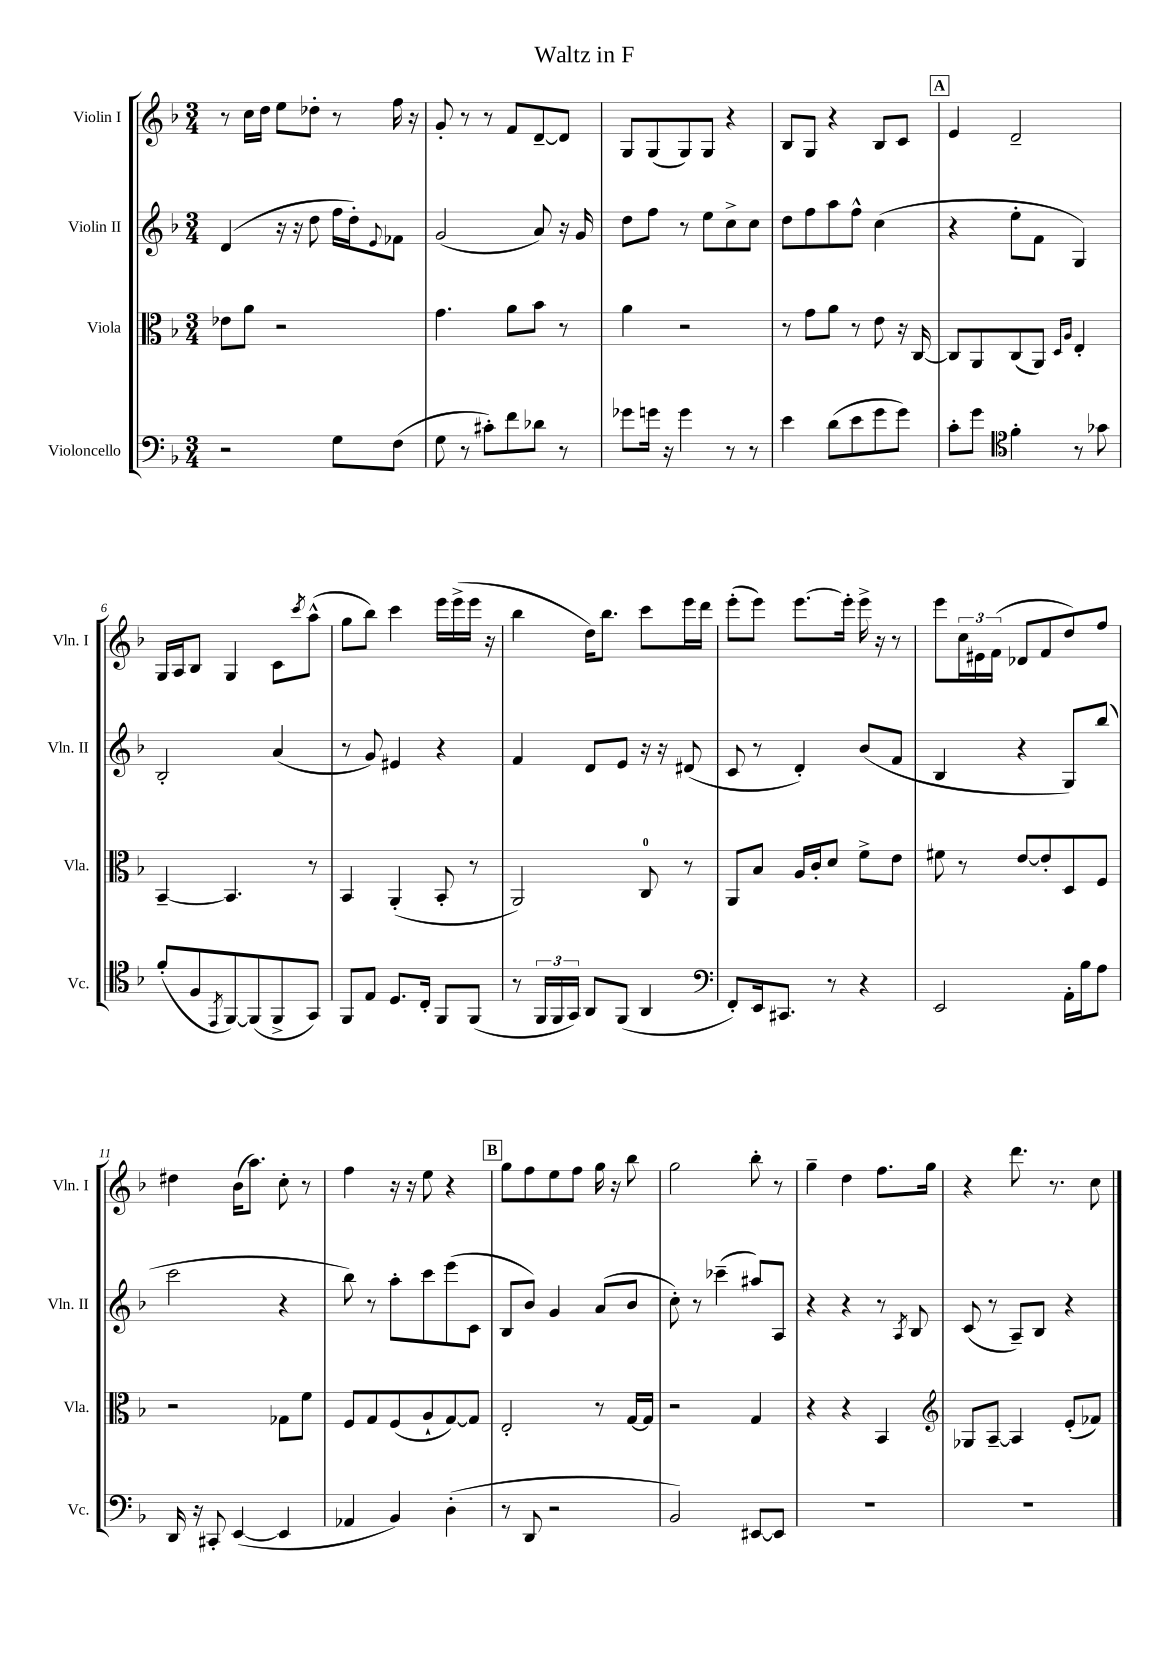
\header { title = "Waltz in F" }
<<
\new StaffGroup <<
\new Staff = "s0" \with { instrumentName = "Violin I" shortInstrumentName = "Vln. I" } {
    \clef treble \key f \major \numericTimeSignature \time 3/4
    r8 c''16 d''16 e''8 des''8-. r8 f''16 r16 |
    g'8-. r8 r8 f'8 d'8~-- d'8 |
    g8 g8( g8) g8 r4 |
    bes8 g8 r4 bes8 c'8 |
    \mark \markup { \box "A" } e'4 d'2-- |
    g16 a16 bes8 g4 c'8 \acciaccatura { c'''8 } a''8-^( |
    g''8 bes''8) c'''4 e'''16 e'''16->( e'''16 r16 |
    bes''4 d''16) bes''8. c'''8 e'''16 d'''16 |
    e'''8-.( e'''8) e'''8.~ e'''16-. e'''16-> r16 r8 |
    e'''8 \tuplet 3/2 { c''16 eis'16 f'16( } des'8 f'8 d''8) f''8 |
    dis''4 bes'16( a''8.) c''8-. r8 |
    f''4 r16 r16 e''8 r4 |
    \mark \markup { \box "B" } g''8 f''8 e''8 f''8 g''16 r16 bes''8 |
    g''2 bes''8-. r8 |
    g''4-- d''4 f''8. g''16 |
    r4 d'''8. r8. c''8 \bar "|." |
}
\new Staff = "s1" \with { instrumentName = "Violin II" shortInstrumentName = "Vln. II" } {
    \clef treble \key f \major \numericTimeSignature \time 3/4
    d'4( r16 r16 d''8 f''16 d''16-.) \appoggiatura { e'8 } fes'8 |
    g'2( a'8) r16 g'16 |
    d''8 f''8 r8 e''8 c''8-> c''8 |
    d''8 f''8 a''8 f''8-^ c''4( |
    \mark \markup { \box "A" } r4 e''8-. f'8 g4) |
    bes2-. a'4( |
    r8 g'8) eis'4 r4 |
    f'4 d'8 e'8 r16 r16 dis'8( |
    c'8 r8 d'4-.) bes'8( f'8 |
    bes4 r4 g8) bes''8( |
    c'''2 r4 |
    bes''8) r8 a''8-. c'''8 e'''8( c'8 |
    \mark \markup { \box "B" } bes8 bes'8) g'4 a'8( bes'8 |
    c''8-.) r8 ces'''4--( ais''8) a8 |
    r4 r4 r8 \acciaccatura { a8 } bes8 |
    c'8( r8 a8--) bes8 r4 \bar "|." |
}
\new Staff = "s2" \with { instrumentName = "Viola" shortInstrumentName = "Vla." } {
    \clef alto \key f \major \numericTimeSignature \time 3/4
    ees'8 a'8 r2 |
    g'4. a'8 bes'8 r8 |
    a'4 r2 |
    r8 g'8 a'8 r8 e'8 r16 c16~ |
    \mark \markup { \box "A" } c8 a,8 c8( a,8) \grace { d16 a16 } e4-. |
    bes,4~-- bes,4. r8 |
    bes,4 a,4-.( bes,8-. r8 |
    a,2) c8-0 r8 |
    a,8 bes8 a16 c'16-. d'8 f'8-> e'8 |
    fis'8 r8 e'8~ e'8-. d8 f8 |
    r2 ges8 f'8 |
    f8 g8 f8( a8-! g8~) g8 |
    \mark \markup { \box "B" } e2-. r8 g16~ g16 |
    r2 g4 |
    r4 r4 bes,4 |
    \clef treble ges8 a8~-- a4 e'8-.( fes'8) \bar "|." |
}
\new Staff = "s3" \with { instrumentName = "Violoncello" shortInstrumentName = "Vc." } {
    \clef bass \key f \major \numericTimeSignature \time 3/4
    r2 g8 f8( |
    g8 r8 cis'8-.) f'8 des'8 r8 |
    ges'8 g'16 r16 g'4 r8 r8 |
    e'4 d'8( e'8 g'8 g'8) |
    \mark \markup { \box "A" } c'8-. g'8 \clef tenor f'4-. r8 ges'8 |
    f'8-.( f8 \acciaccatura { e,8 } f,8~) f,8( f,8-> g,8) |
    f,8 e8 d8. c16-. f,8 f,8( |
    r8 \tuplet 3/2 { f,16 f,16 g,16) } a,8 f,8( a,4 |
    \clef bass f,8-.) e,16 cis,8. r8 r4 |
    e,2 a,16-. bes16 a8 |
    d,16 r16 cis,8-. e,4~( e,4 |
    aes,4 bes,4) d4-.( |
    \mark \markup { \box "B" } r8 d,8 r2 |
    bes,2) eis,8~ eis,8 |
    R2. |
    R2. \bar "|." |
}
>>
>>
